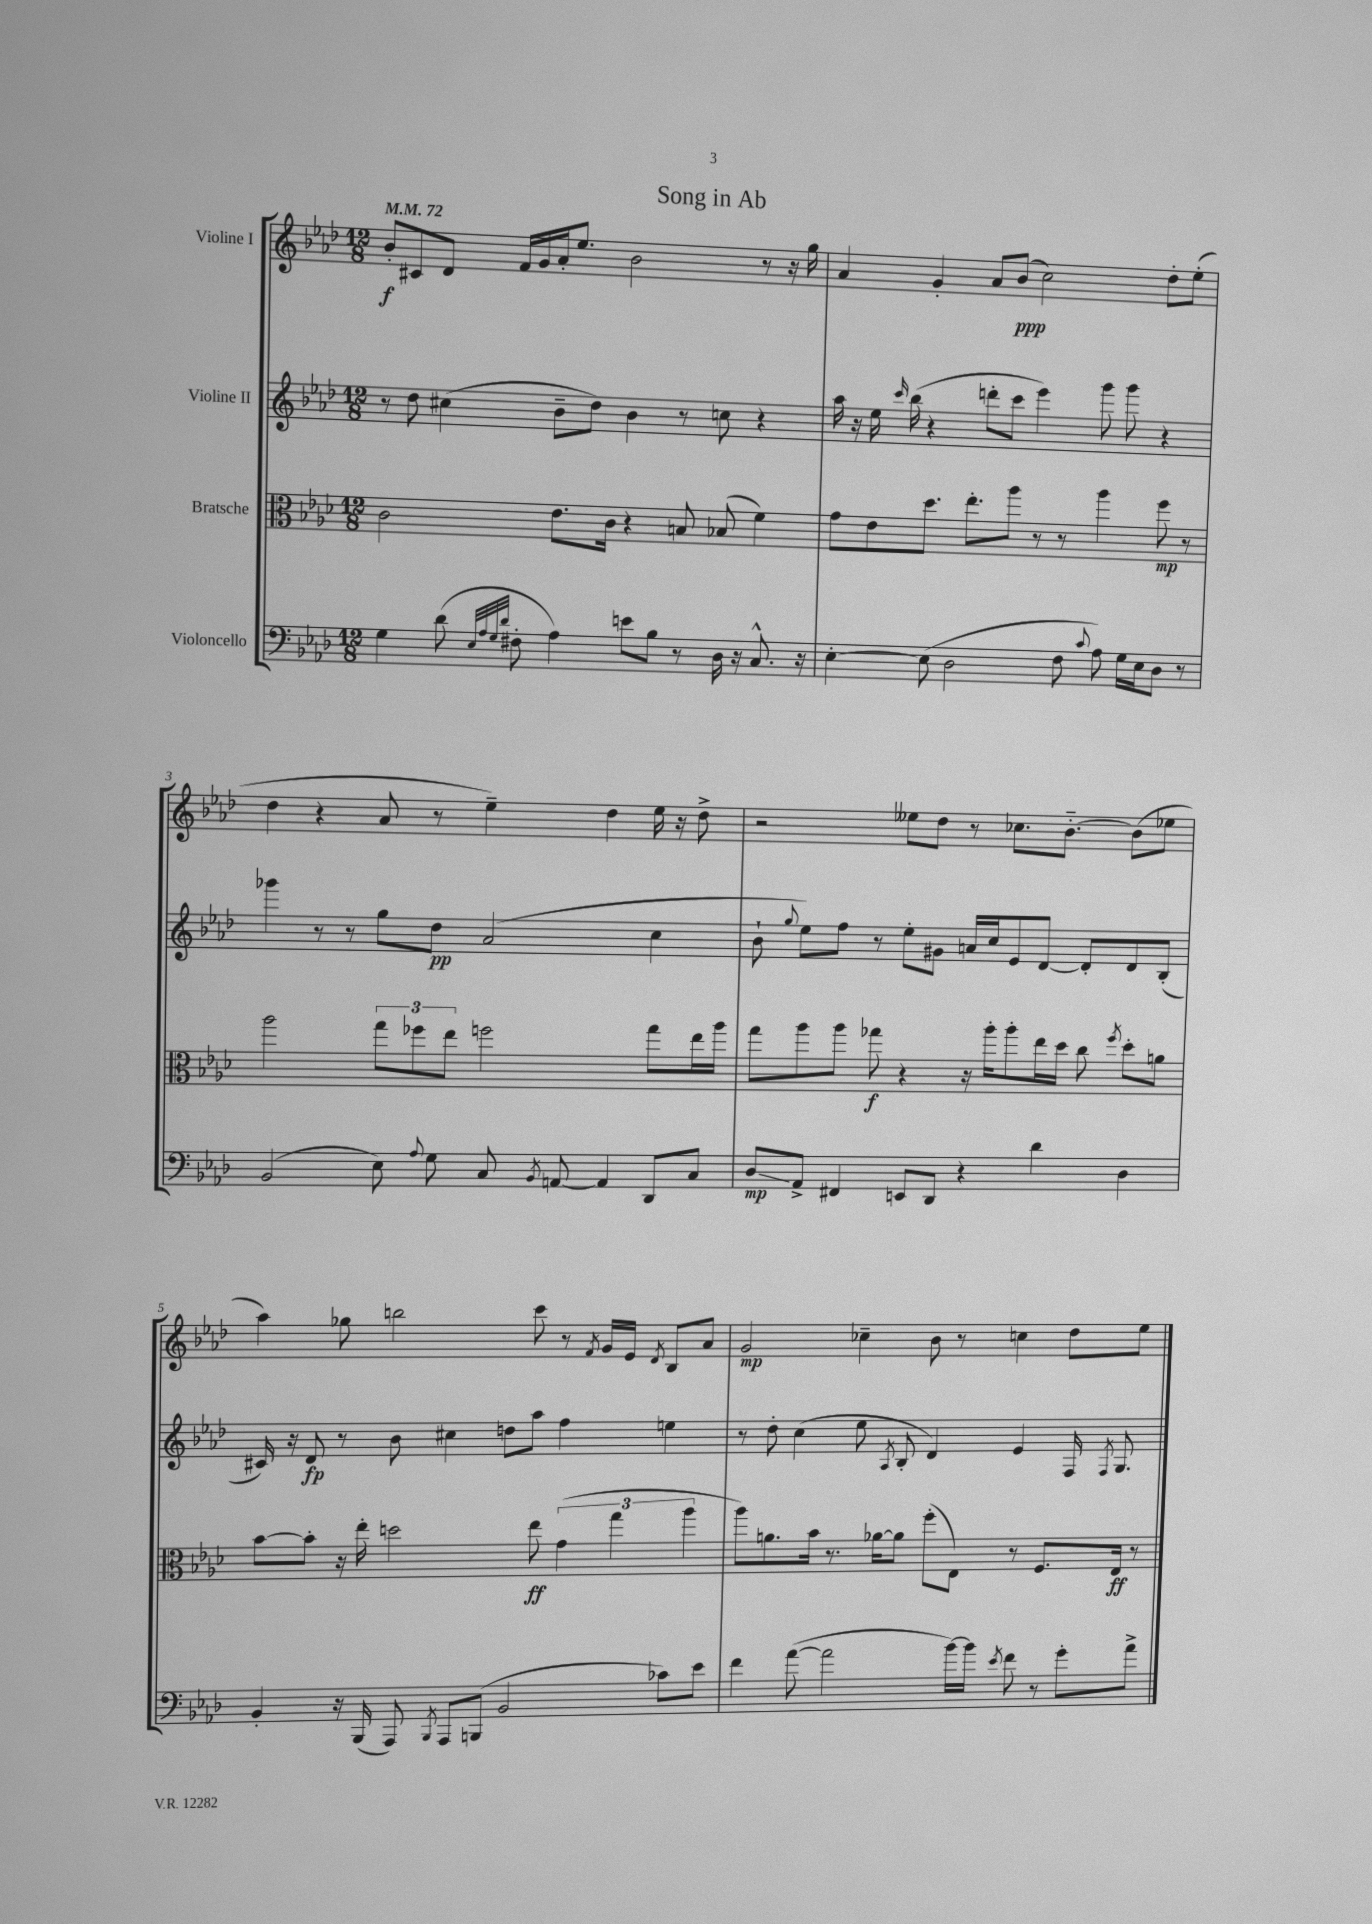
\header { title = "Song in Ab" }
<<
\new StaffGroup <<
\new Staff = "s0" \with { instrumentName = "Violine I" } {
    \clef treble \key aes \major \numericTimeSignature \time 12/8 \tempo 4 = 72
    \autoBeamOff bes'8[-.\f cis'8 des'8] f'16[ g'16 aes'16-. ees''8.] bes'2 r8 r16 g''16 |
    aes'4 g'4-. aes'8[ bes'8]\ppp( c''2) des''8[-. ees''8]-.( |
    des''4 r4 aes'8 r8 ees''4--) des''4 ees''16 r16 des''8-> |
    r2 eeses''8[ des''8] r8 ces''8.[ bes'8.]~-_ bes'8[( ees''8] |
    aes''4) ges''8 b''2 c'''8 r8 \acciaccatura { f'8 } g'16[ ees'16] \acciaccatura { des'8 } bes8[ aes'8] |
    g'2\mp ces''4-- bes'8 r8 c''4 des''8[ ees''8] \bar "|." |
}
\new Staff = "s1" \with { instrumentName = "Violine II" } {
    \clef treble \key aes \major \numericTimeSignature \time 12/8
    \autoBeamOff r8 des''8 cis''4( bes'8[-- des''8]) bes'4 r8 c''8 r4 |
    aes''16 r16 ees''16 \grace { c'''16 } bes''16( r4 d'''8[-. c'''8] ees'''4) g'''8 g'''8 r4 |
    ges'''4 r8 r8 g''8[ des''8]\pp aes'2( c''4 |
    bes'8-! \appoggiatura { g''8 } ees''8[) f''8] r8 ees''8[-. gis'8] a'16[ c''16 ees'8 des'8]~ des'8[-. des'8 bes8]-.( |
    cis'16) r16 des'8\fp r8 bes'8 cis''4 d''8[ aes''8] f''4 e''4 |
    r8 des''8-. c''4( ees''8 \acciaccatura { aes8 } bes8-. des'4) ees'4 f16 \acciaccatura { f8 } g8. \bar "|." |
}
\new Staff = "s2" \with { instrumentName = "Bratsche" } {
    \clef alto \key aes \major \numericTimeSignature \time 12/8
    \autoBeamOff c'2 ees'8.[ c'16] r4 b8 bes8( f'4) |
    g'8[ ees'8 des''8.] ees''8.[-. aes''8] r8 r8 aes''4 f''8\mp r8 |
    aes''2 \tuplet 3/2 { g''8[ fes''8 ees''8] } f''2 g''8[ ees''16 aes''16] |
    g''8[ aes''8 aes''8] ges''8\f r4 r16 aes''16[-. aes''8-. ees''16 des''16] c''8 \acciaccatura { f''8 } des''8[-. a'8] |
    bes'8[~ bes'8]-. r16 ees''16-. d''2 ees''8\ff \tuplet 3/2 { g'4( g''4 aes''4 } |
    aes''8[) a'8. bes'16] r8. aes'16[~ aes'8] f''8[-.( ees8]) r8 f8.[ ees16]\ff r8 \bar "|." |
}
\new Staff = "s3" \with { instrumentName = "Violoncello" } {
    \clef bass \key aes \major \numericTimeSignature \time 12/8
    \autoBeamOff g4 des'8( \grace { ees32[ aes32 g32 des'32] } fis8-. aes4) e'8[ bes8] r8 des16 r16 c8.-^ r16 |
    ees4~-. ees8( des2 f8 \appoggiatura { c'8 } aes8) g16[ ees16 des8] r8 |
    bes,2( ees8) \appoggiatura { aes8 } g8 c8 \acciaccatura { bes,8 } a,8~ a,4 des,8[ c8] |
    des8[\glissando\mp aes,8]-> fis,4 e,8[ des,8] r4 des'4 des4 |
    bes,4-. r16 bes,,16( aes,,8) \acciaccatura { bes,,8 } aes,,8[ b,,8]( bes,2 ces'8[) ees'8] |
    f'4 aes'8~( aes'2 bes'16[~) bes'16] \acciaccatura { ees'8 } f'8 r8 g'8[-. aes'8]-> \bar "|." |
}
>>
>>
